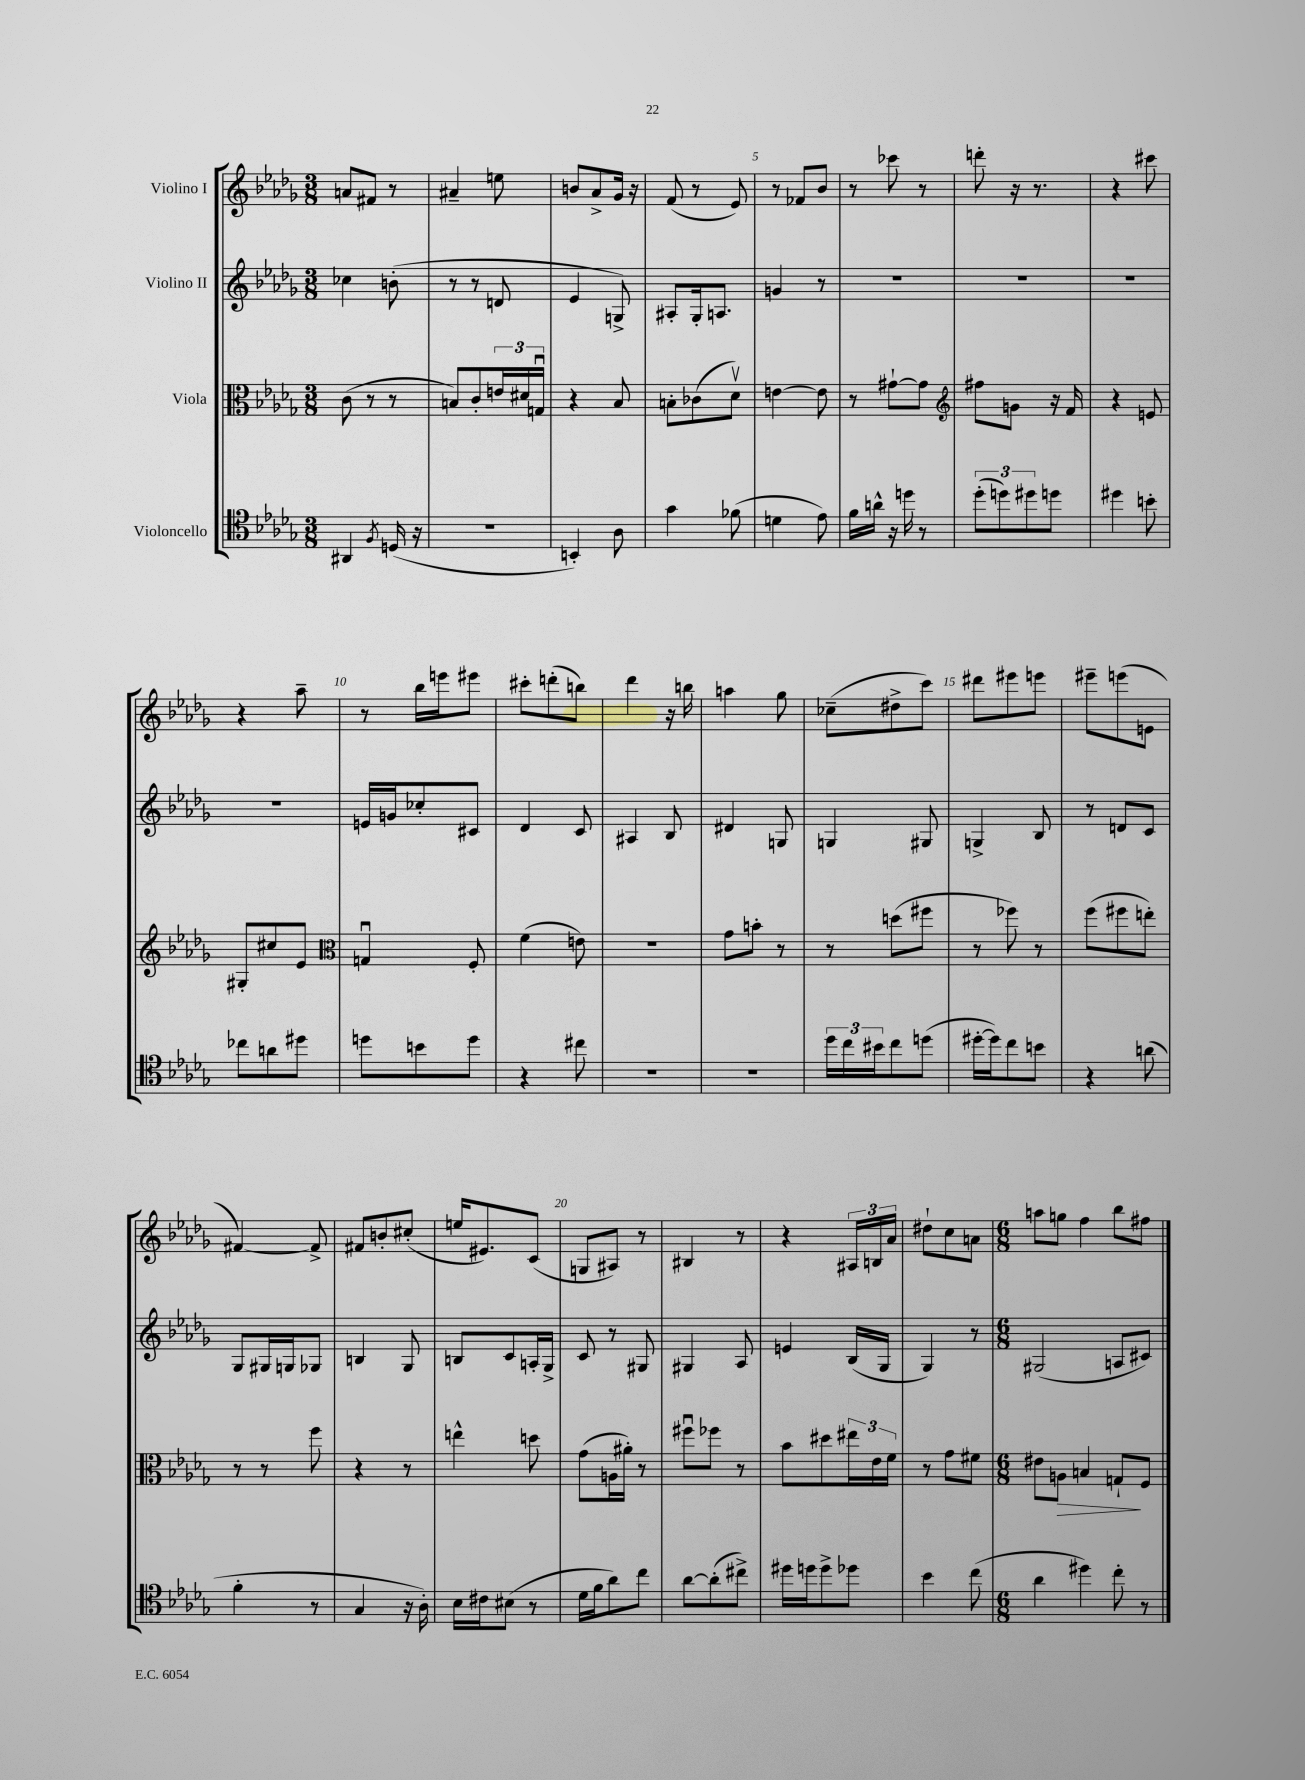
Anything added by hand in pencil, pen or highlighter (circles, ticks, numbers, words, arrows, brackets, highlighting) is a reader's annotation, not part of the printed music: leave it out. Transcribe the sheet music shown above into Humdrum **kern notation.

**kern	**kern	**dynam	**kern	**kern
*part4	*part3	*part3	*part2	*part1
*staff4	*staff3	*staff3	*staff2	*staff1
*I"Violoncello	*I"Viola	*	*I"Violino II	*I"Violino I
*clefC4	*clefC3	*	*clefG2	*clefG2
*k[b-e-a-d-g-]	*k[b-e-a-d-g-]	*	*k[b-e-a-d-g-]	*k[b-e-a-d-g-]
*M3/8	*M3/8	*	*M3/8	*M3/8
=1	=1	=1	=1	=1
4AA#X/	(8c\	.	4cc-X\	8an/L
.	8r	.	.	8f#X/J
8qF/	.	.	.	.
(16Dn/	8r	.	(8bn'\	8r
16r	.	.	.	.
=2	=2	=2	=2	=2
4.r	8Bn/L)	.	8r	4a#X~/
.	8c'/	.	8r	.
.	24en/L	.	8dn/	8een\
.	24d#X/	.	.	.
.	24Gnu/JJ	.	.	.
=3	=3	=3	=3	=3
4BBn'/)	4r	.	4e-/	8bn/L
.	.	.	.	8a-^/
8A-\	8B-/	.	8Gn^/)	16g-/Jk
.	.	.	.	16r
=4	=4	=4	=4	=4
4g-\	8Bn'\L	.	8A#X'/L	(8f/
.	(8c-X\	.	16G-'/k	8r
.	.	.	8.An/J	.
(8f-X\	8d-v\J)	.	.	8e-/)
=5	=5	=5	=5	=5
4dn\	[4en\	.	4gn/	8r
.	.	.	.	8f-X/L
8e-\)	8e\]	.	8r	8b-/J
=6	=6	=6	=6	=6
16f\LL	8r	.	4.r	8r
16an^^\JJ	.	.	.	.
16r	[8g#X`\L	.	.	8ccc-X\
16ddn\	.	.	.	.
8r	8g#\J]	.	.	8r
=7	=7	=7	=7	=7
*	*clefG2	*	*	*
(12dd-'\L	8ff#X\L	.	4.r	8dddn'\
12ddn\)	.	.	.	.
.	8gn\J	.	.	16r
12dd#X\	.	.	.	.
.	.	.	.	8.r
8ddn\J	16r	.	.	.
.	16f/	.	.	.
=8	=8	=8	=8	=8
4dd#X\	4r	.	4.r	4r
8bn'\	8en/	.	.	8ccc#X\
!!LO:LB:g=z
=9	=9	=9	=9	=9
8cc-X\L	8G#X'/L	.	4.r	4r
8an\	8cc#X/	.	.	.
8dd#X\J	8e-/J	.	.	8aa-~\
=10	=10	=10	=10	=10
*	*clefC3	*	*	*
8ddn\L	4Gnu/	.	16en/LL	8r
.	.	.	16gn/J	.
8bn\	.	.	8cc-X'/	16bb-\LL
.	.	.	.	16eeen\J
8dd\J	8F'/	.	8c#X/J	8eee#X\J
=11	=11	=11	=11	=11
4r	(4f\	.	4d-/	8ccc#X'\L
.	.	.	.	(8dddn'\
8cc#X\	8en\)	.	8c/	8bbn\J)
=12	=12	=12	=12	=12
4.r	4.r	.	4A#X/	4ddd-\
.	.	.	8B-/	16r
.	.	.	.	16bbn\
=13	=13	=13	=13	=13
4.r	8g-\L	.	4d#X/	4aan\
.	8bn'\J	.	.	.
.	8r	.	8Gn/	8gg-\
=14	=14	=14	=14	=14
24dd-\LL	8r	.	4Gn/	(8cc-X~\L
24cc\	.	.	.	.
24b#X\J	.	.	.	.
8cc\	(8ddn\L	.	.	8dd#X^\
(8ddn\J	8ff#X\J	.	8G#X/	8ccc\J)
=15	=15	=15	=15	=15
[16dd#X'\LL	8r	.	4Gn^/	8ddd#X\L
16dd#\J])	.	.	.	.
8cc\	8ff-X\)	.	.	8eee#X\
8bn\J	8r	.	8B-/	8eeen\J
=16	=16	=16	=16	=16
4r	(8ff\L	.	8r	8eee#X~\L
.	8ff#X\	.	8dn/L	(8eeen\
(8an\	8een'\J)	.	8c/J	8en\J
!!LO:LB:g=z
=17	=17	=17	=17	=17
4f'\	8r	.	8G-/L	[4f#X/)
.	8r	.	16G#X/L	.
.	.	.	16Gn/J	.
8r	8ff\	.	8G-X/J	8f#^/]
=18	=18	=18	=18	=18
4G-/	4r	.	4Bn/	8f#X/L
.	.	.	.	8bn'/
16r	8r	.	8G-/	(8cc#X'/J
16A-'\)	.	.	.	.
=19	=19	=19	=19	=19
16B-\LL	4een^^\	.	8Bn/L	16een/KL
16c#X\J	.	.	.	8.e#X/)
(8B#X\J	.	.	8c/	.
8r	8ddn\	.	16An'/L	(8c/J
.	.	.	16G-^/JJ	.
=20	=20	=20	=20	=20
16d-\LL	(8g-\L	.	8c/	8Gn/L
16f\J	.	.	.	.
8a-\)	16An\L	.	8r	8A#X/J)
.	16a#X'\JJ)	.	.	.
8cc\J	8r	.	8G#X/	8r
=21	=21	=21	=21	=21
[8a-\L	8ff#Xu\L	.	4G#X/	4B#X/
(8a-'\]	8ff-X\J	.	.	.
8cc#X^\J)	8r	.	8A-/	8r
=22	=22	=22	=22	=22
16dd#X\LL	8b-\L	.	4en/	4r
16ddn\J	.	.	.	.
8dd^\	8dd#X\	.	.	.
8dd-X\J	24ee#X\L	.	(16B-/LL	24A#X/LL
.	24e-\	.	.	24Bn/
.	.	.	16G-/JJ	.
.	24f\JJ	.	.	24a-/JJ
=23	=23	=23	=23	=23
4b-\	8r	.	4G-/)	8dd#X`\L
.	8g-\L	.	.	8cc\
(8cc\	8f#X\J	.	8r	8an\J
=24	=24	=24	=24	=24
*M6/8	*M6/8	*	*M6/8	*M6/8
4a-\	8e#X\L	.	(2G#X/	8aan\L
!	!	!LO:HP:b	!	!
.	8An\J	>	.	8ggn\J
4dd#X\)	4Bn/	.	.	4ff\
8cc'\	8Gn`/L	.	8An/L	8bb-\L
8r	8F/J	]	8c#X/J)	8ff#X\J
==	==	==	==	==
*-	*-	*-	*-	*-
